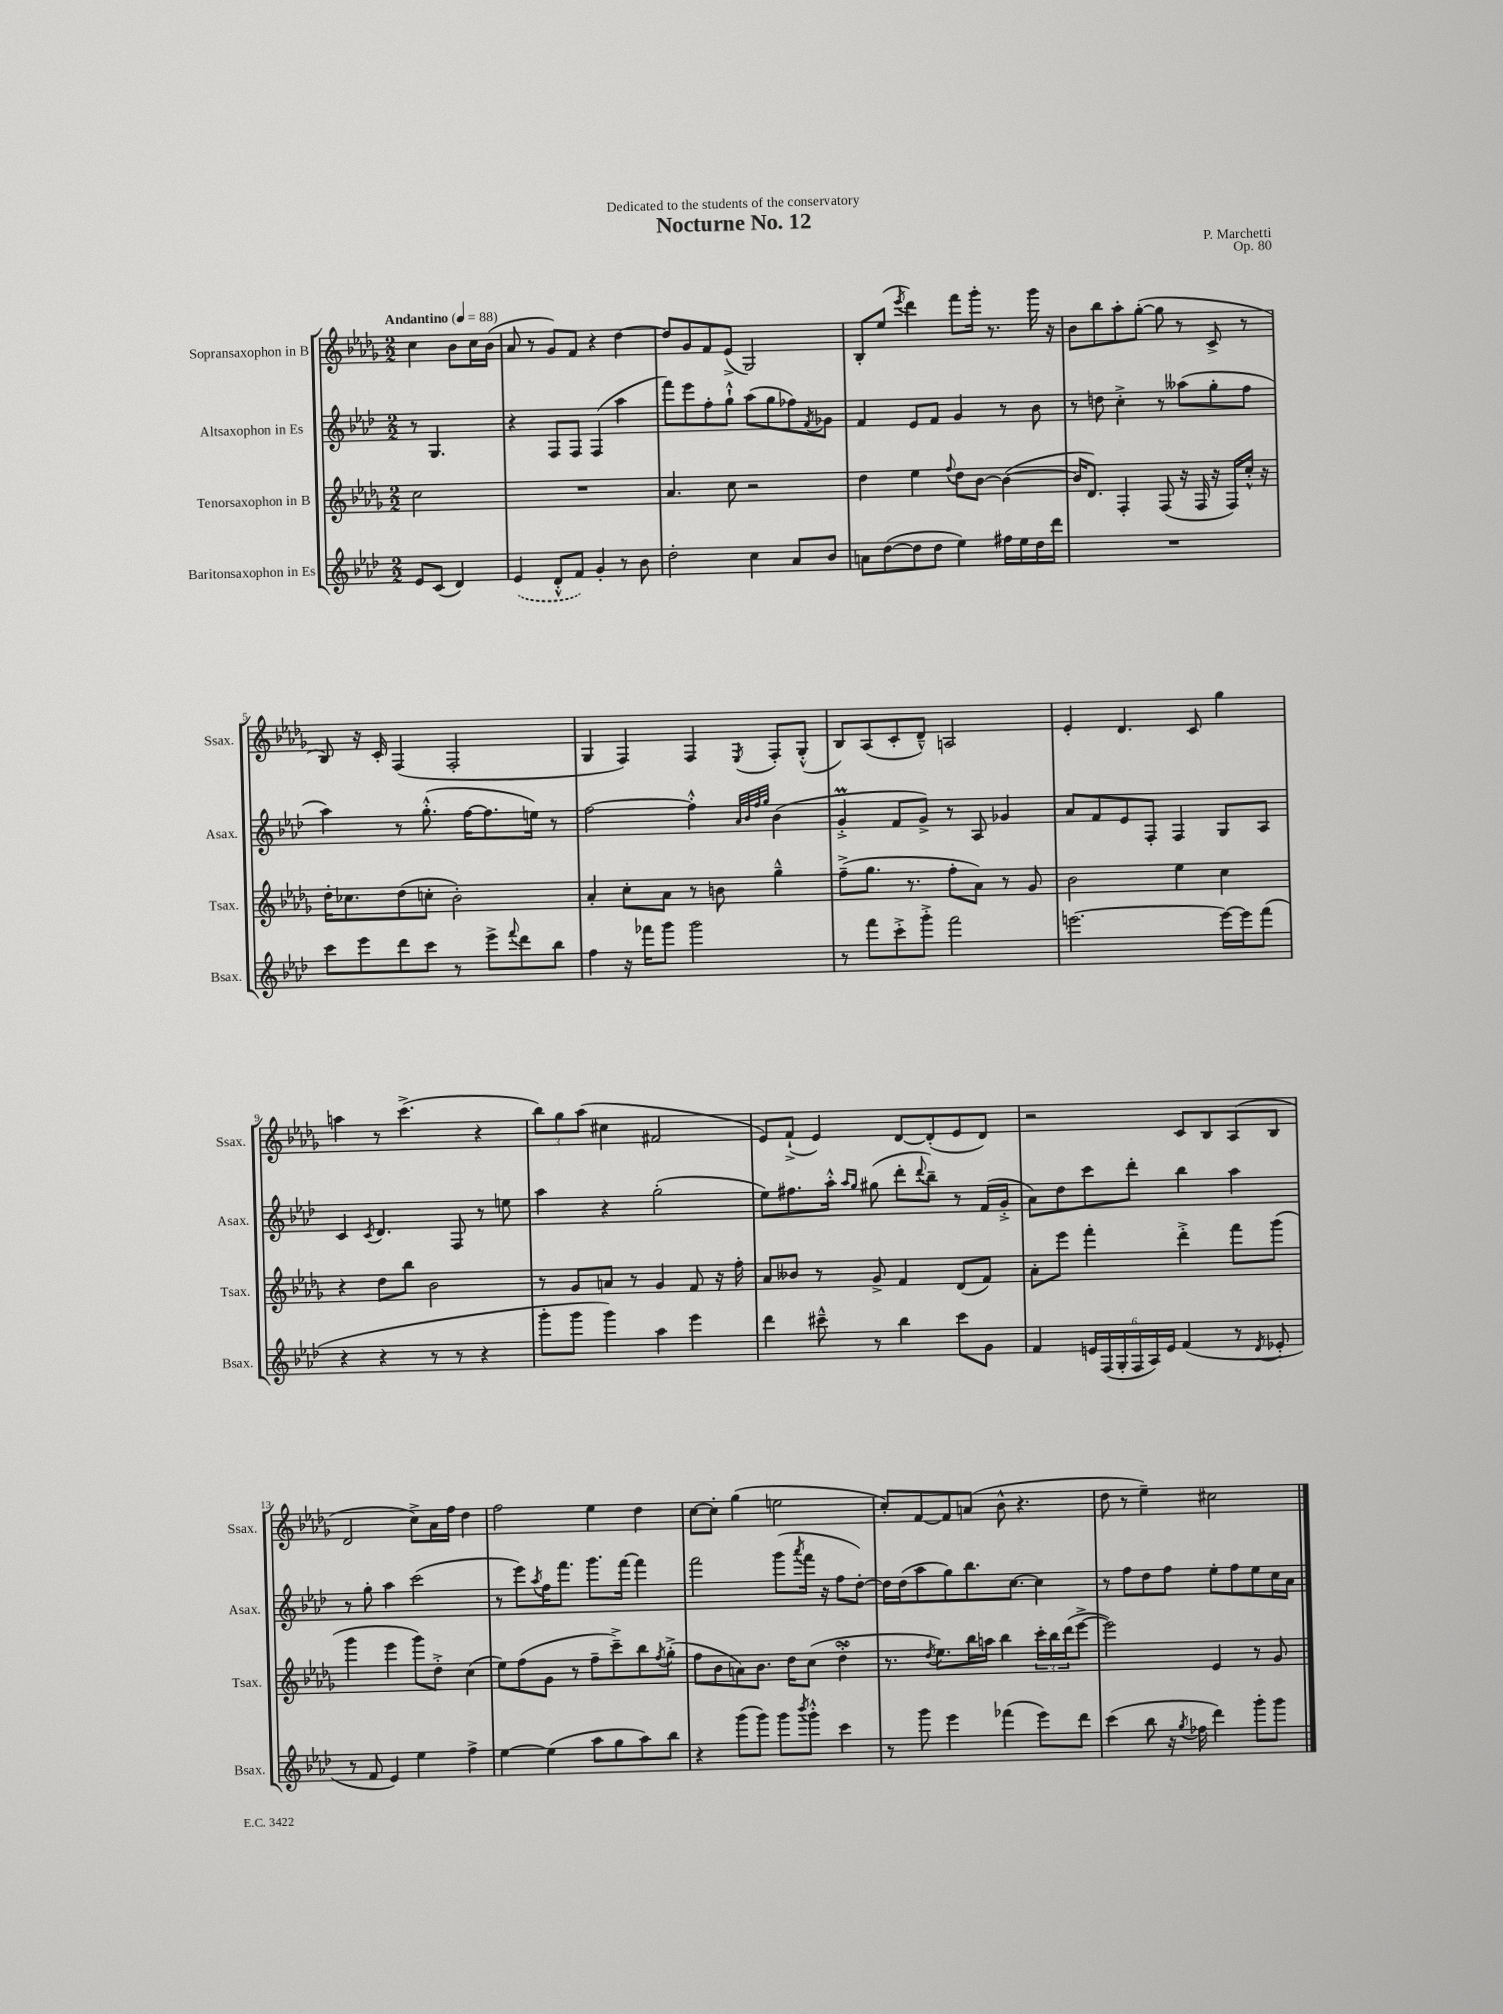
\header { title = "Nocturne No. 12" composer = "P. Marchetti" dedication = "Dedicated to the students of the conservatory" opus = "Op. 80" }
<<
\new StaffGroup <<
\new Staff = "s0" \with { instrumentName = "Sopransaxophon in B" shortInstrumentName = "Ssax." } {
    \clef treble \key des \major \numericTimeSignature \time 2/2 \partial 2 \tempo "Andantino" 4 = 88
    c''4 bes'8 c''16 bes'16( |
    aes'8 r8 ges'8) f'8 r4 des''4~ |
    des''8 ges'8 f'8 ees'8->( ges2) |
    bes8-. ees''8( \acciaccatura { ees'''8 } des'''4) f'''8 ges'''16-. r8. ges'''16 r16 |
    bes'8 bes''8 aes''8-. ges''8~-.( ges''8 r8 c'8-> r8 |
    bes8) r16 c'16-. f4( f2-. |
    ges4 f4) f4 \acciaccatura { ees8 } f8-. ges8-.-^( |
    bes8) aes8( c'8-. des'8---^) a2 |
    ees'4-. des'4. c'8 ges''4 |
    a''4 r8 c'''4.->( r4 |
    \tuplet 3/2 { bes''8) ges''8 aes''8( } cis''4 fis'2 |
    ees'8) f'8-!->( ees'4) des'8~ des'8-.( ees'8 des'8) |
    r2 c'8 bes8 aes8( bes8 |
    des'2 c''8->) aes'16 f''16 des''4 |
    f''2 ees''4 des''4 |
    c''8~ c''8-. ges''4( e''2 |
    c''8-.) f'8~ f'8 a'8( bes'8-^ r4. |
    des''8 r8 ees''4--) cis''2 \bar "|." |
}
\new Staff = "s1" \with { instrumentName = "Altsaxophon in Es" shortInstrumentName = "Asax." } {
    \clef treble \key aes \major \numericTimeSignature \time 2/2 \partial 2
    r8 g4. |
    r4 f8 f8 f4( aes''4 |
    f'''8) ees'''8 f''8-. g''8-!-^ aes''8( g''8 fes''8) \acciaccatura { f'8 } ges'8 |
    f'4 ees'8 f'8 g'4 r8 bes'8 |
    r8 d''8 c''4-.-> r8 aeses''8( g''8-. f''8 |
    aes''4) r8 g''8.-.-^( f''16~ f''8. e''16) r8 |
    f''2~ f''4-.-^ \grace { aes'32 bes'32 f''32 g''32 } bes'4( |
    g'4-.->\prall f'8 g'8->) r8 aes8 ges'4 |
    aes'8 f'8 ees'8 f8-. f4 g8 aes8 |
    c'4 \acciaccatura { c'8 } des'4. f8 r8 e''8 |
    aes''4 r4 g''2-.( |
    ees''8) fis''8. aes''16-.-^ \grace { aes''16 g''16 } gis''8( des'''8-. \appoggiatura { des'''8 } bes''8--) r8 f'16( g'16-.-> |
    aes'8) des''8 c'''8 des'''8-. bes''4 aes''4 |
    r8 g''8-. aes''4 c'''2( |
    r8 ees'''8) \acciaccatura { aes''8 } f''16 f'''8. g'''8. f'''16~ f'''4 |
    f'''2 g'''8( \acciaccatura { aes'''8 } f'''16 r16 f''8 des''8~-.) |
    des''16 des''16( aes''8 g''8) bes''8. c''8.~ c''4 |
    r8 f''8 des''8 f''8 ees''8-. f''8 ees''8 c''16 aes'16 \bar "|." |
}
\new Staff = "s2" \with { instrumentName = "Tenorsaxophon in B" shortInstrumentName = "Tsax." } {
    \clef treble \key des \major \numericTimeSignature \time 2/2 \partial 2
    c''2 |
    R1 |
    aes'4. c''8 r2 |
    des''4 ees''4 \appoggiatura { f''8 } des''8 bes'8~ bes'4~( |
    bes'16 des'8.) f4-. f8( r16 f16 r16 f16) c''16-.-^ r16 |
    des''16-. ces''8. des''8( c''8-. bes'2-.) |
    aes'4-. c''8-. aes'8 r8 b'8 ges''4---^ |
    f''8--->( ges''8. r8. f''8-. aes'8) r8 ges'8 |
    bes'2 ees''4 c''4 |
    r4 des''8 bes''8 bes'2 |
    r8 ges'8 a'8 r8 ges'4 f'8 r16 f''16-. |
    aes'8 beses'8 r8 ges'8-> f'4 des'8( f'8) |
    aes'8-. ees'''8 f'''4-. des'''4-.-> f'''8 ges'''8( |
    ges'''4 ees'''4 ges'''8) des''8-.-> c''4( |
    ees''8) f''8( ges'8 r8 f''8-- c'''8--->) bes''8 \acciaccatura { f''8 } ges''8-.->( |
    f''8 bes'8 a'8) bes'8. des''16 c''8( des''4-.->\turn |
    r8. \acciaccatura { des''8 } ees''8.) bes''16 a''16 bes''4 \tuplet 3/2 { c'''16-. bes''16 des'''16( } ees'''8~-> |
    ees'''2) ees'4 r8 ges'8 \bar "|." |
}
\new Staff = "s3" \with { instrumentName = "Baritonsaxophon in Es" shortInstrumentName = "Bsax." } {
    \clef treble \key aes \major \numericTimeSignature \time 2/2 \partial 2
    ees'8 c'8( des'4) |
    \once \slurDashed ees'4( des'8-.-^ f'8) g'4-. r8 bes'8 |
    des''2-. c''4 aes'8 bes'8 |
    a'8 des''8~( des''8 des''8 ees''4) fis''16 ees''16 des''16 des'''16 |
    R1 |
    c'''8 ees'''8 des'''8 c'''8 r8 ees'''8-> \appoggiatura { f'''8 } des'''8 bes''8 |
    f''4 r16 fes'''16 g'''8 g'''2 |
    r8 f'''8 c'''8-.-> g'''8-.-> f'''2 |
    e'''2.~ e'''16~ e'''16 f'''8( |
    r4 r4 r8 r8 r4 |
    g'''8-. g'''8 g'''4) aes''4 ees'''4 |
    des'''4 cis'''8---^ r8 bes''4 cis'''8 g'8 |
    f'4 \tuplet 6/4 { e'16 f16( g16-. f16 aes16) e'16 } f'4( r8 \acciaccatura { des'8 } ees'8-. |
    r8 f'8 ees'4) ees''4 f''4-> |
    ees''4~ ees''4( aes''8 g''8 aes''8) bes''8 |
    r4 g'''8( g'''8) g'''8 \acciaccatura { bes'''8 } g'''8-.-^ c'''4 |
    r8 g'''8 ees'''4 fes'''4( ees'''8) des'''8 |
    c'''4( bes''8 r16 \acciaccatura { g''8 } fes''16 des'''4) g'''8-. g'''8 \bar "|." |
}
>>
>>
